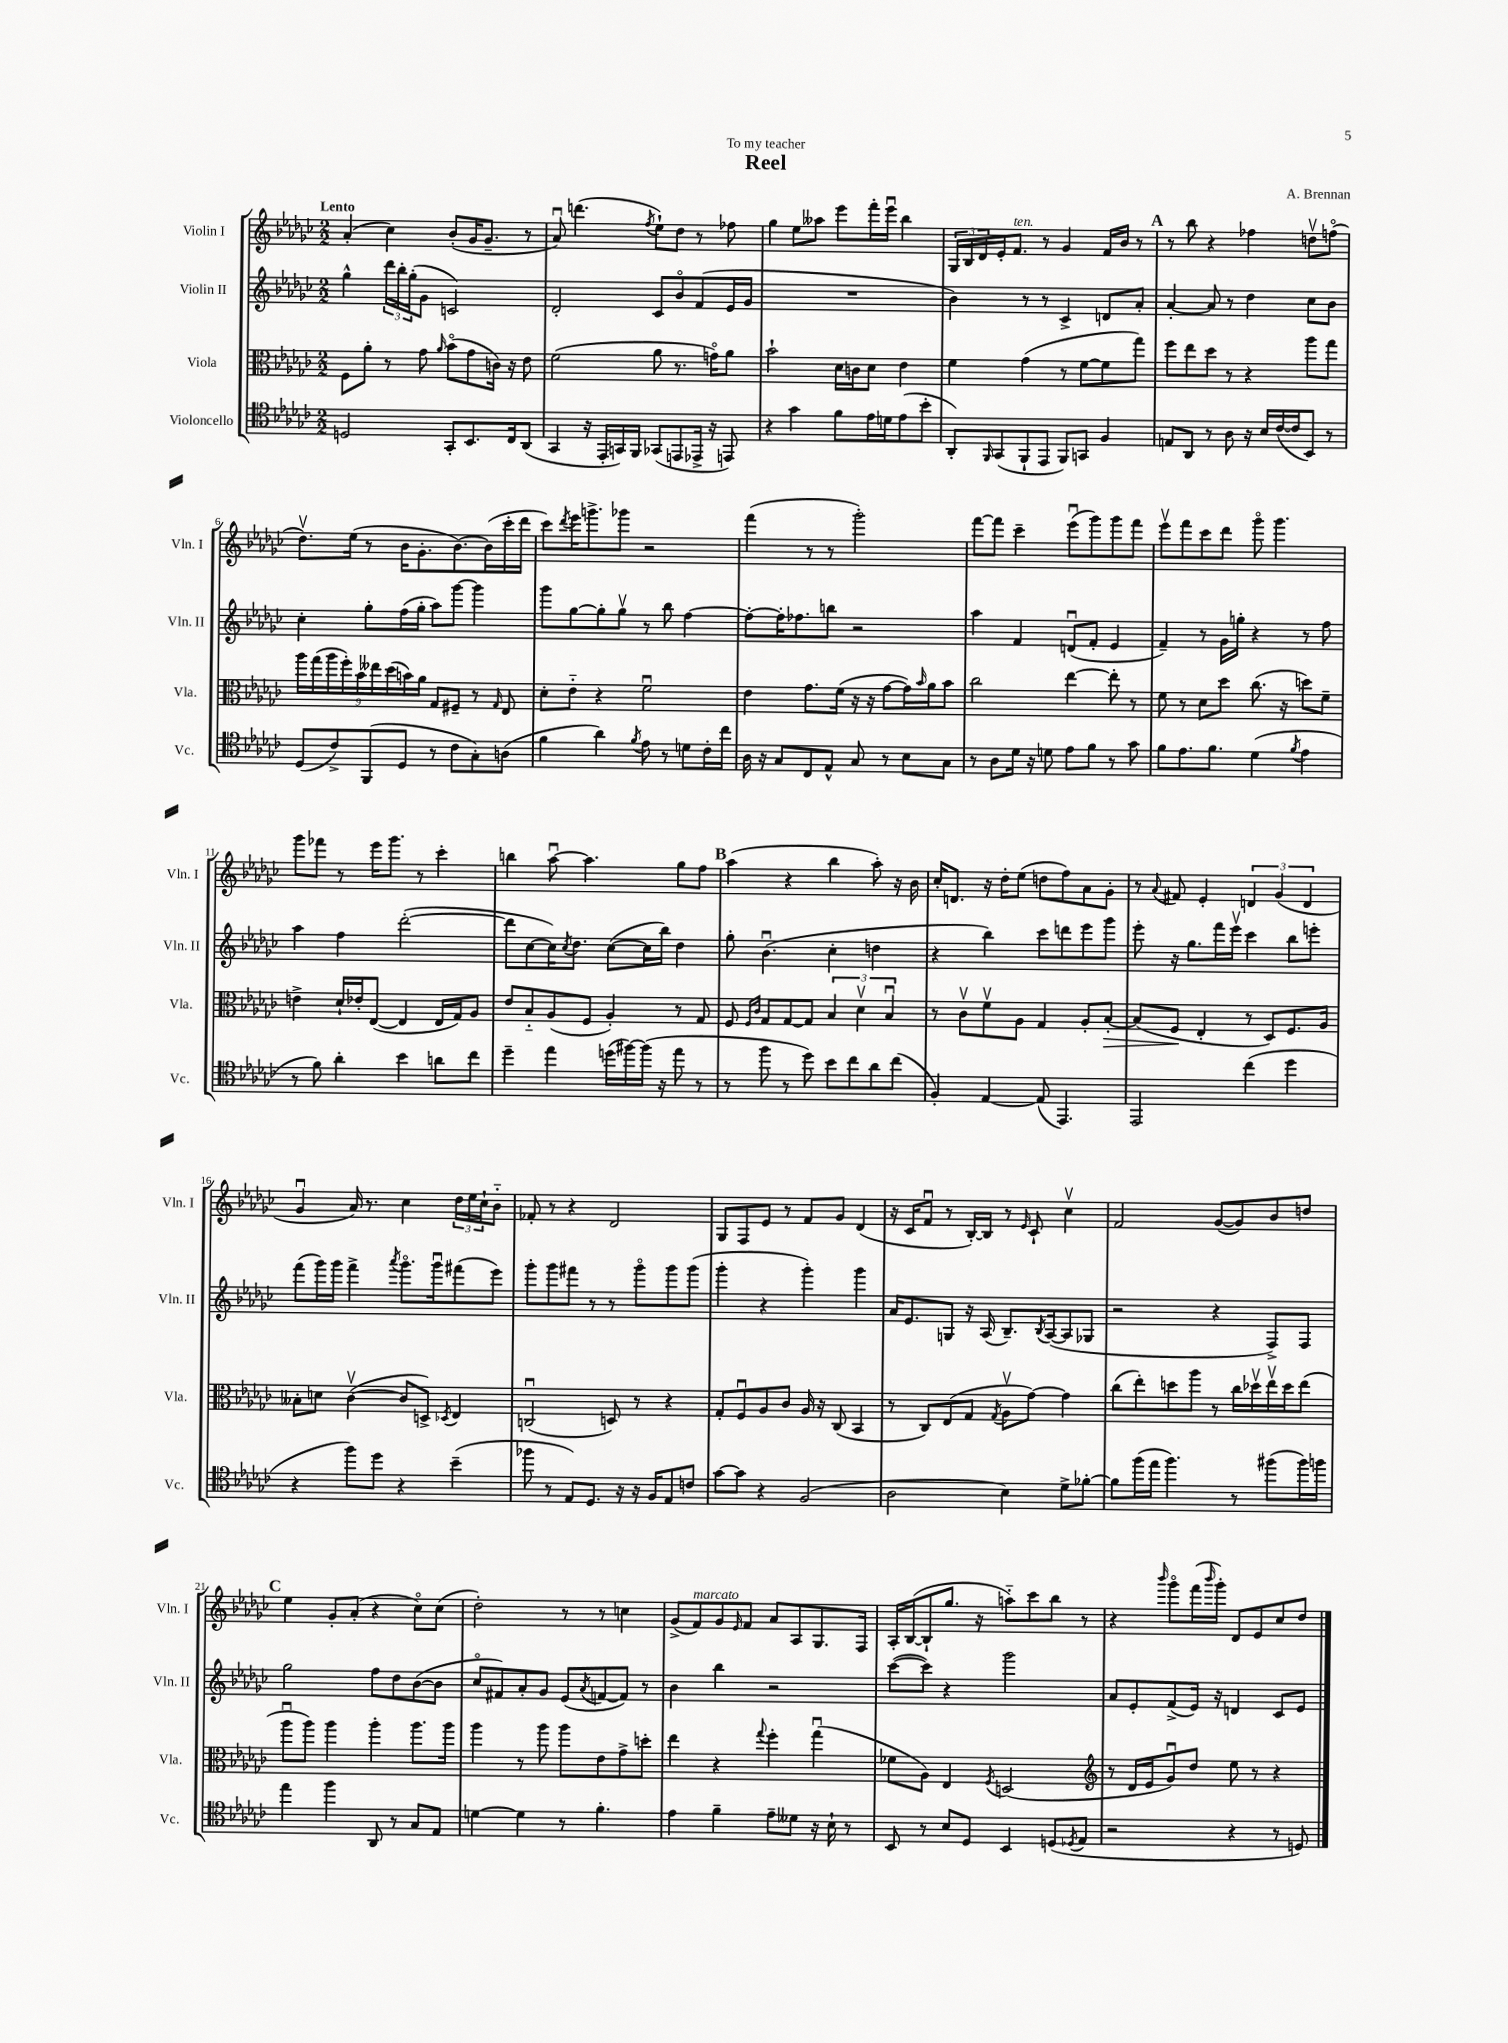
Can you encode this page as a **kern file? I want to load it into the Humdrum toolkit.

**kern	**kern	**kern	**kern
*staff4	*staff3	*staff2	*staff1
*clefC4	*clefC3	*clefG2	*clefG2
*k[b-e-a-d-g-c-]	*k[b-e-a-d-g-c-]	*k[b-e-a-d-g-c-]	*k[b-e-a-d-g-c-]
*M2/2	*M2/2	*M2/2	*M2/2
2D	8F	4gg-^^	(4a-'
.	8a-'	.	.
.	8r	24ddd-	4cc-)
.	.	24bb-'	.
.	.	(24gg-'	.
.	8g-	8g-	.
.	16qqa-	.	.
8GG-'	(8b-o	2c)	(8b-'
8.BB-	8g-	.	16g-
.	.	.	8.g-~
.	16c)	.	.
16C-	16r	.	.
(8AA-	8e-	.	8r
=	=	=	=
4GG-	(2f	2d-'	8a-u)
.	.	.	(4.ddd
16r	.	.	.
16EE-'	.	.	.
16GG)	.	.	.
16FF	.	.	.
.	.	.	8qff
(8GG-	8a-	8c-	8ee-`)
8EE	8.r	8b-o	8dd-
16EE-^	.	(8f	8r
16r	16go)	.	.
8EE)	8a-	16e-	8ff-
.	.	16g-	.
=	=	=	=
4r	2b-`	1r	4gg-
4g-	.	.	8ee-
.	.	.	8aa--
8f	16d-	.	8eee-
.	16c	.	.
16e-	8d-	.	16fff'
16d	.	.	16eee-u
(8e-	4e-	.	4bb-
8b-'	.	.	.
=	=	=	=
8AA-')	4f	4b-)	24G-
.	.	.	24B-
.	.	.	24d-
16qqFF	.	.	.
(8GG-	.	.	16e-'
.	.	.	8.f
8FF`	(4g-	8r	.
8EE-	.	8r	8r
8FF)	8r	4c-^	4g-
8GG	[8f	.	.
4F	8f]	8d	16f
.	.	.	16b-
.	8gg-)	8a-'	8r
=	=	=	=
8E	8ff	[4a-'	8r
8AA-	8ee-	.	8bb-
8r	8dd-	8a-]	4r
8A-	8r	8r	.
16r	4r	4dd-	4ff-
16B-	.	.	.
([16c-	.	.	.
16c-]	.	.	.
8BB-)	8aa-	8cc-	8ddv
8r	8gg-	8b-	(8ffo
=	=	=	=
(8D-	18aa-	4cc-'	8.dd-v)
.	(18gg-	.	.
.	18aa-	.	.
8c-^)	.	.	.
.	18ff')	.	.
.	.	.	(16ee-
.	18b-	.	.
(8FF	.	8gg-'	8r
.	18ee--	.	.
.	(18dd-	.	.
8D-	.	(16ff	16b-
.	18b)	.	.
.	.	16gg-'	8.g-'
.	18a-	.	.
8r	8G-	8aa-)	.
8c-	8F#~	[8ggg-	[8.b-)
8G-')	8r	4ggg-]	.
.	.	.	(16b-]
.	16qqG-	.	.
(8A	8E-	.	16ccc-'
.	.	.	16ddd-
=	=	=	=
4f	8d-'	8ggg-	8ccc-)
.	.	.	8qddd-
.	8e-'~	[8gg-	16eee-
.	.	.	8.ggg^
4a-)	4r	8gg-']	.
.	.	8gg-v	8ggg-
8qf	.	.	.
8e-	2fu	8r	2r
8r	.	8bb-	.
8d	.	[4ff	.
16c-'	.	.	.
16cc-	.	.	.
=	=	=	=
16A-	4e-	8ff'_	(4fff
16r	.	.	.
8G-	.	16ff']	.
.	.	8.ff-	.
8C-	8.g-	.	8r
8E-^^	.	8bb	8r
.	(16f	.	.
8G-	16r	2r	2ggg-')
.	16r	.	.
8r	[8g-	.	.
8B-	16g-])	.	.
.	16qqb-	.	.
.	16a-	.	.
8G-	8b-	.	.
=	=	=	=
8r	2cc-	4aa-	[8fff
8A-	.	.	8fff]
16d-	.	4f	4ccc-~
16r	.	.	.
8d	.	.	.
8e-	[4ee-	(8du	(8eee-u
8f	.	8f'	8ggg-)
8r	8ee-']	4e-	8ggg-
8g-	8r	.	8fff
=	=	=	=
8f	8f	4f~)	8eee-v
8.e-	8r	.	8fff
.	8d-	8r	8ccc-
8.f	.	.	.
.	8dd-	16g-	8ddd-
.	.	16gg'	.
(4d-	(8.cc-	4r	8ggg-o
.	.	.	4.ggg-
.	16r	.	.
8qf	.	.	.
4e-	8dd)	8r	.
.	8f~	8ff	.
=	=	=	=
8r	4e^	4aa-	8ggg-
8f)	.	.	8fff-
4a-'	16d-`	4ff	8r
.	16e-'	.	.
.	([8E-	.	16eee-
.	.	.	8.ggg-
4b-	4E-]	([2ddd-'	.
.	.	.	8r
8a	16E-	.	4ccc-'
.	16G-)	.	.
8cc-	8A-	.	.
=	=	=	=
4dd-~	8e-	8ddd-]	4bb
.	8B-'~	[8cc-	.
4ee-	(8A-	16cc-])	[8aa-u
.	.	8qcc-	.
.	.	8.dd-	.
.	8F	.	4.aa-]
(16dd	4A-')	([8cc-	.
[16ff#)	.	.	.
(16ff#]	.	16cc-]	.
16r	.	16bb-)	.
8ee-	8r	4dd-	8gg-
8r	8G-	.	8ff
=	=	=	=
8r	8F	8gg-'	(4aa-
.	16qqF	.	.
.	16qqc-	.	.
8ff	8G-	(4.b-u	.
8r	[8G-	.	4r
8dd-)	8G-]	.	.
8b-	6B-	4cc-'	4bb-
8cc-	.	.	.
.	6d-v	.	.
8a-	.	4dd	8aa-')
.	6B-u	.	.
(8cc-	.	.	16r
.	.	.	16b-
=	=	=	=
4F')	8r	4r	16cc-'
.	.	.	8.d
.	8c-v	.	.
[4E-	8fv	4bb-)	16r
.	.	.	16dd-'
.	8A-	.	(8ee-
(8E-]	4G-	8ccc-	8dd
4.EE-)	.	8ddd	8ff)
.	8A-'	8eee-	8a-
.	[8B-'	8ggg-	8g-'
=	=	=	=
2EE-	(8B-]	8eee-'	8r
.	.	.	8qqa-
.	8F	16r	8f#
.	.	8.gg-	.
.	4E-'	.	4e-'
.	.	16fff	.
.	.	16eee-v	.
(4cc-	8r	4ccc-	6d
.	8D-)	.	.
.	.	.	(6g-
4dd-	8.F	8bb-	.
.	.	.	6d
.	.	8eee'	.
.	16A-	.	.
=	=	=	=
4r	8B--'	(8fff	4g-u
.	8d	16ggg-)	.
.	.	16ggg-	.
8ff)	([4c-v	4fff^	16a-)
.	.	.	8.r
8dd-	.	.	.
.	.	8qaaa-	.
4r	8c-]	8.ggg-o	4cc-
.	8D^)	.	.
.	.	16ggg-u	.
.	8qD-	.	.
(4b-~	4E-	(8fff#	24dd-
.	.	.	24ee-
.	.	.	24cc-`
.	.	8eee-)	8b-'~
=	=	=	=
8ff-	(2Cu	8ggg-'	8f-'
8r	.	8ggg-	8r
8E-)	.	8fff#	4r
8.D-	.	8r	.
.	8D)	8r	2d-
16r	.	.	.
16r	8r	8ggg-o	.
16F	.	.	.
8E-	4r	8ggg-	.
8c	.	(8ggg-	.
=	=	=	=
[8g-	8G-'	4ggg-'	8G-
8g-]	8Fu	.	8F
4r	8A-	4r	8e-
.	8c-	.	8r
(2F	16A-	4ggg-')	8f
.	16r	.	.
.	(8C-	.	8g-
.	4BB-	4ggg-	(4d-
=	=	=	=
2A-	8r	16a-	16r
.	.	8.e-	16c-
.	8C-)	.	8fu
.	(8E-	8G	8r
.	8G-	16r	[16B-')
.	.	(16A-	16B-]
.	8qG-	.	.
4B-)	8A-v	8.B-~)	8r
.	.	.	16qqe-
.	[8g-)	.	8c-`
.	.	8qB-	.
.	.	([16A-	.
8d-^	4g-]	8A-]	4cc-v
[8f-'	.	8G-	.
=	=	=	=
8f-]	(8cc-	2r	2f
(16ff	8ee-')	.	.
16ee-	.	.	.
4.ff)	8dd	.	.
.	8aa-	.	.
.	8r	4r	([8g-
8r	16cc-	.	8g-])
.	16dd-v	.	.
(8ff#	16ee-v	8F^)	8b-
.	16dd-	.	.
16ff#)	(8ee-	8F	8dd
16ff	.	.	.
=	=	=	=
4ee-	8aa-u	2gg-	4ee-
.	8aa-)	.	.
4ff	4aa-	.	8g-'
.	.	.	(8a-'
8AA-	4aa-'	8ff	4r
8r	.	8dd-	.
8G-	8.aa-	([8b-	8cc-o)
8E-	.	8b-]	(8cc-
.	16aa-	.	.
=	=	=	=
[4d	4aa-	8cc-o	2dd-')
.	.	8f#)	.
4d]	8r	8a-'	.
.	8aa-	8g-	.
8r	8aa-	(8e-	8r
.	.	8qa-	.
4.f'	8e-	[8f	8r
.	8g-^	8f])	4cc
.	8dd'	8r	.
=	=	=	=
4e-	4ee-	4b-	(8g-^
.	.	.	8f)
4f~	4r	4bb-	8g-
.	.	.	16qqe-
.	.	.	8f
.	8qqgg-	.	.
8e-~	4ff'	2r	8a-
8d--	.	.	8A-
16r	(4gg-u	.	8.G-
16B-`	.	.	.
8r	.	.	.
.	.	.	16F
=	=	=	=
8BB-	8f-	([8ccc-	16A-'
.	.	.	([16B-
8r	8A-)	8ccc-])	8B-`]
8B-	4E-	4r	8.gg-
8D-	.	.	.
.	.	.	16r
.	8qF	.	.
4BB-	(2D	2ggg-	8aa'~)
.	.	.	8ccc-
(8D	.	.	8bb-
8qD-	.	.	.
8E-	.	.	8r
=	=	=	=
*	*clefG2	*	*
2r	8r	8a-	4r
.	16d-	8e-'	.
.	16e-	.	.
.	.	.	16qqbbb-
.	8g-u)	(8f^	8ggg-o
.	8dd-	16e-)	(16fff
.	.	.	16qqbbb-
.	.	16r	16ggg-')
4r	8ee-	4d	8d-
.	8r	.	8e-
8r	4r	8c-	8cc-
8D)	.	8e-	8dd-
==	==	==	==
*-	*-	*-	*-
